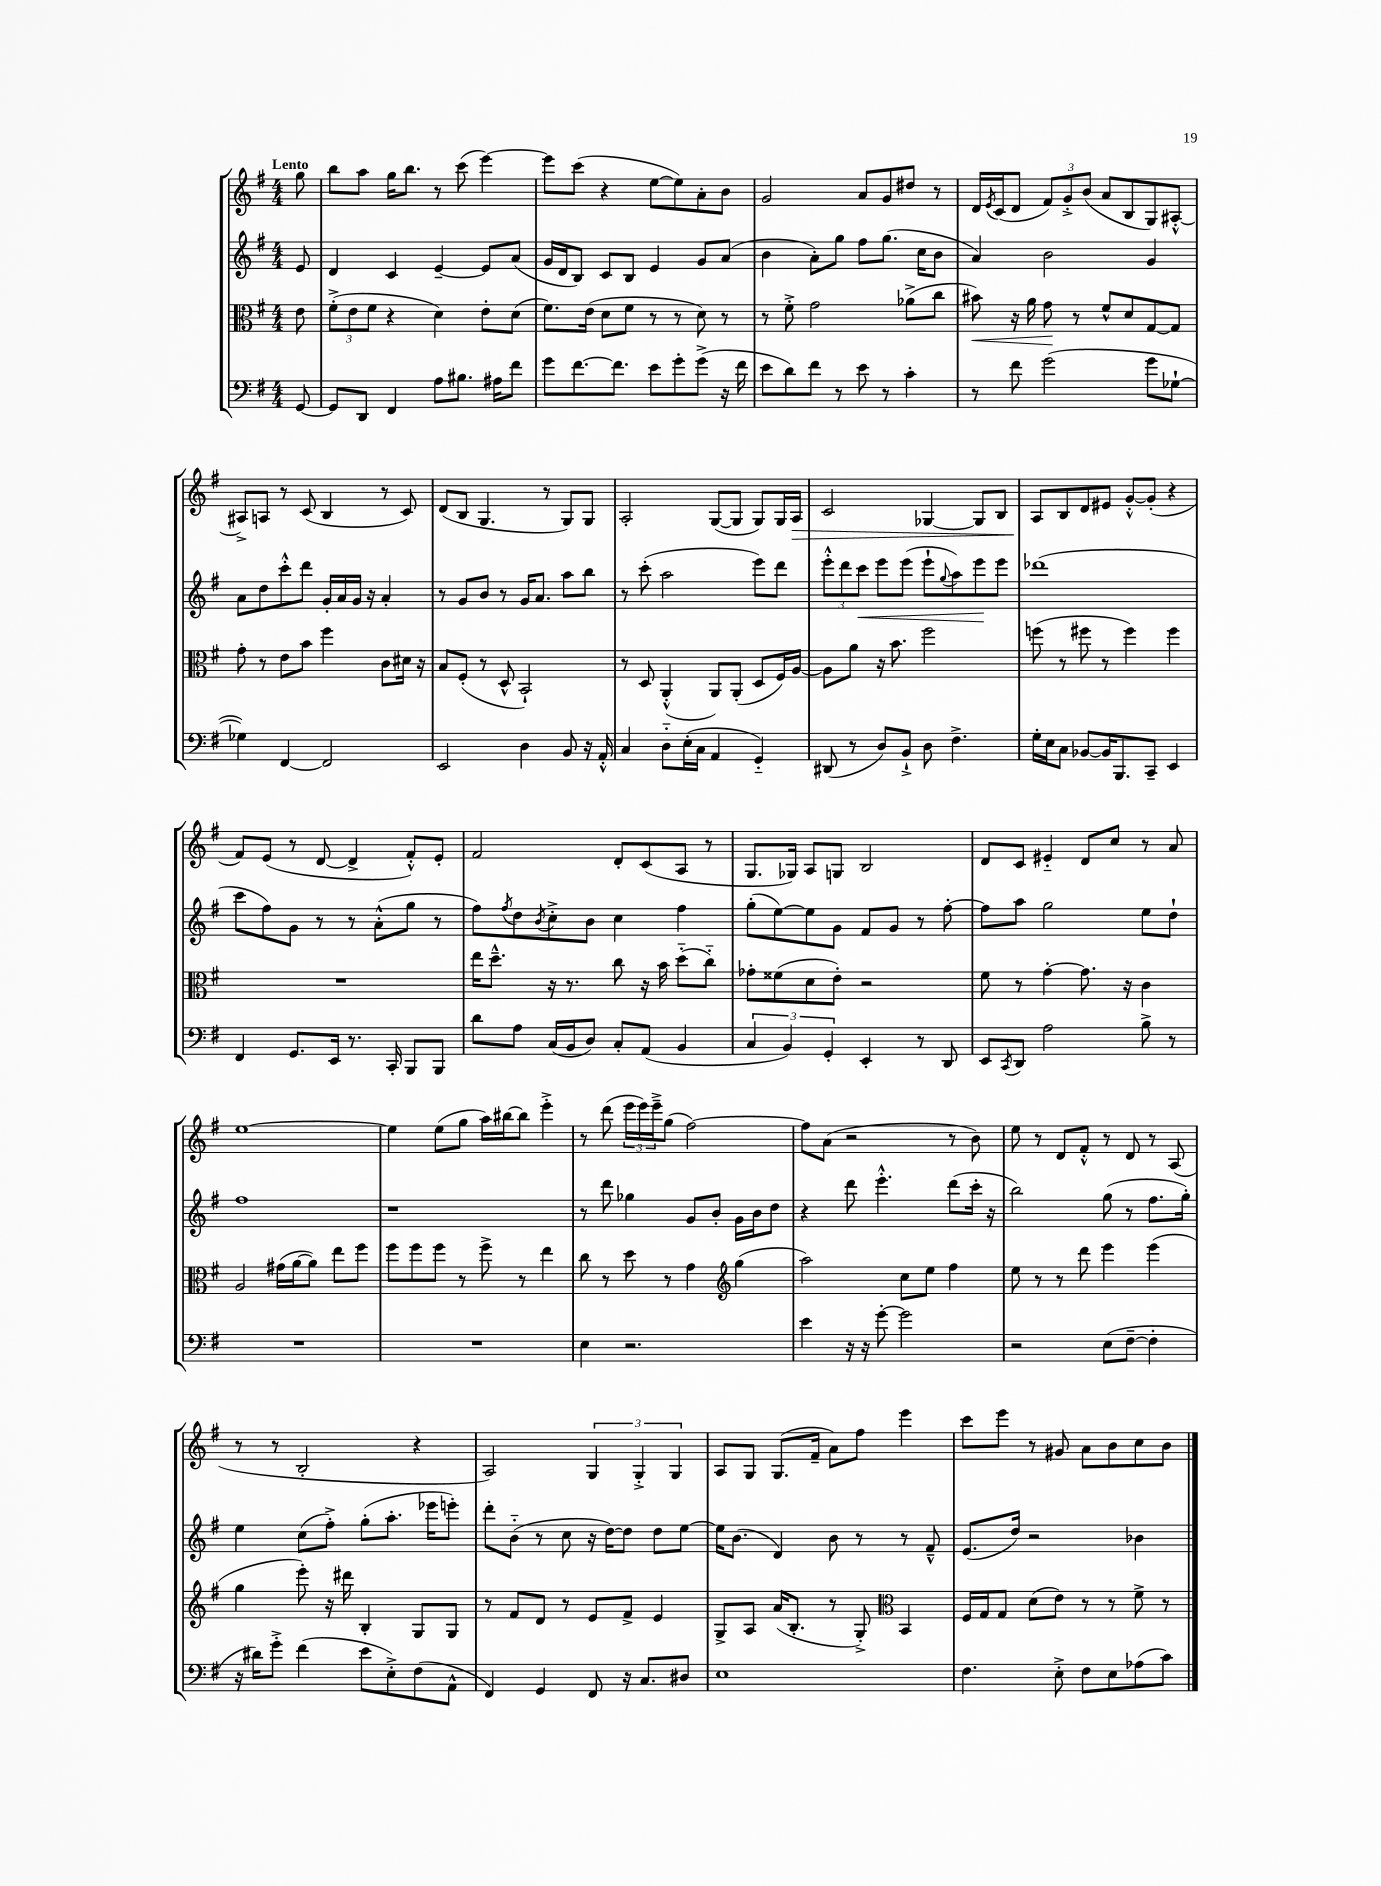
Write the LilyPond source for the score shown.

<<
\new StaffGroup <<
\new Staff = "s0" {
    \clef treble \key g \major \numericTimeSignature \time 4/4 \partial 8 \tempo "Lento"
    g''8 |
    b''8 a''8 g''16 b''8. r8 c'''8( e'''4~) |
    e'''8 c'''8( r4 e''8~ e''8) a'8-. b'8 |
    g'2 a'8 g'8 dis''8 r8 |
    d'16 \acciaccatura { e'8 } c'16( d'8 \tuplet 3/2 { fis'8) g'8-.-> b'8( } a'8 b8 g8) ais8~-.-^ |
    ais8-> a8 r8 c'8( b4 r8 c'8) |
    d'8( b8 g4. r8 g8) g8 |
    a2-. g8~( g8 g8) g16 a16\> |
    c'2 ges4~ ges8 b8 |
    a8\! b8 d'8 eis'8 g'8~-.-^ g'8-.( r4 |
    fis'8) e'8( r8 d'8~ d'4-> fis'8-.-^) e'8-. |
    fis'2 d'8-. c'8( a8 r8 |
    g8. ges16) a8 g8 b2 |
    d'8 c'8 eis'4-_ d'8 c''8 r8 a'8 |
    e''1~ |
    e''4 e''8( g''8 a''16) bis''16~ bis''8 e'''4-.-> |
    r8 d'''8( \tuplet 3/2 { e'''16 e'''16) e'''16---> } g''8( fis''2~) |
    fis''8 a'8( r2 r8 b'8) |
    e''8 r8 d'8 fis'8-.-^ r8 d'8 r8 a8( |
    r8 r8 b2-. r4 |
    a2) \tuplet 3/2 { g4 g4-.-> g4 } |
    a8 g8 g8.( fis'16-- a'8) fis''8 e'''4 |
    c'''8 e'''8 r8 gis'8 a'8 b'8 c''8 b'8 \bar "|." |
}
\new Staff = "s1" {
    \clef treble \key g \major \numericTimeSignature \time 4/4 \partial 8
    e'8 |
    d'4 c'4 e'4~-- e'8 a'8( |
    g'16 d'16 b8) c'8 b8 e'4 g'8 a'8( |
    b'4 a'8-.) g''8 fis''8 g''8.( c''16 b'8 |
    a'4) b'2 g'4 |
    a'8 d''8 c'''8-.-^ d'''8 g'16-. a'16 g'16 r16 a'4-. |
    r8 g'8 b'8 r8 g'16 a'8. a''8 b''8 |
    r8 c'''8-.( a''2 e'''8) d'''8 |
    \tuplet 3/2 { e'''8-.-^ d'''8 c'''8\< } e'''8 e'''8( e'''8-! \appoggiatura { g''8 } a''8) e'''8\! e'''8 |
    des'''1( |
    c'''8 fis''8) g'8 r8 r8 a'8-.-^( g''8 r8 |
    fis''8) \acciaccatura { fis''8 } d''8 \acciaccatura { b'8 } c''8-.-> b'8 c''4 fis''4 |
    g''8-.( e''8~) e''8 g'8 fis'8 g'8 r8 fis''8~-. |
    fis''8 a''8 g''2 e''8 d''8-! |
    fis''1 |
    r1 |
    r8 d'''8 ges''4 g'8 b'8-. g'16 b'16 d''8 |
    r4 d'''8 e'''4.-.-^ d'''8( c'''16-. r16 |
    b''2) g''8( r8 fis''8. g''16-.) |
    e''4 c''8( fis''8-.->) g''8-.( a''8.-. ees'''16 e'''8-.) |
    d'''8-. b'8-_( r8 c''8 r16 d''16~) d''8 d''8 e''8~ |
    e''16 b'8.( d'4) b'8 r8 r8 fis'8---^ |
    e'8.( d''16) r2 bes'4 \bar "|." |
}
\new Staff = "s2" {
    \clef alto \key g \major \numericTimeSignature \time 4/4 \partial 8
    e'8 |
    \tuplet 3/2 { fis'8-.->( e'8 fis'8 } r4 d'4) e'8-. d'8( |
    fis'8.) e'16( d'8 fis'8 r8 r8 d'8) r8 |
    r8 fis'8-.-> g'2 aes'8->( c''8 |
    bis'8\<) r16 a'16 g'8\! r8 fis'8-^ d'8 g8~ g8 |
    g'8-. r8 e'8 b'8 fis''4 c'8 dis'16 r16 |
    b8 fis8-.( r8 d8-^ b,2-!) |
    r8 d8 a,4-.-^( a,8) a,8-.( d8 fis16) a16~ |
    a8 a'8 r16 b'8. fis''2 |
    f''8( r8 fis''8 r8 fis''4) fis''4 |
    R1 |
    e''16 d''8.---^ r16 r8. c''8 r16 b'16 d''8-_( c''8-_) |
    ges'8-. fisis'8( d'8 e'8-.) r2 |
    fis'8 r8 g'4~-. g'8. r16 c'4 |
    a2 gis'16( a'16~ a'8) e''8 fis''8 |
    fis''8 fis''8 fis''8 r8 fis''8-> r8 e''4 |
    c''8 r8 d''8 r8 g'4 \clef treble g''4( |
    a''2) c''8 e''8 fis''4 |
    e''8 r8 r8 d'''8 e'''4 e'''4( |
    g''4 e'''8-.) r16 dis'''16 b4-. g8 g8 |
    r8 fis'8 d'8 r8 e'8 fis'8-> e'4 |
    g8-> a8 a'16( b8.-. r8 g8-.->) \clef alto b,4 |
    fis16 g16 g8 d'8( e'8) r8 r8 fis'8-> r8 \bar "|." |
}
\new Staff = "s3" {
    \clef bass \key g \major \numericTimeSignature \time 4/4 \partial 8
    g,8~ |
    g,8 d,8 fis,4 a8 bis8. ais16 fis'8 |
    g'8 fis'8.~ fis'8. e'8 g'8-. g'8->( r16 fis'16 |
    e'8 d'8) fis'8 r8 e'8 r8 c'4-. |
    r8 fis'8 g'2( g'8 ges8~-! |
    ges4) fis,4~ fis,2 |
    e,2 d4 b,8 r16 a,16-.-^ |
    c4 d8-_ e16-.( c16 a,4 g,4-_) |
    dis,8( r8 d8) b,8-!-> d8 fis4.-> |
    g16-. e16 c8 bes,8~ bes,16 b,,8. c,8-- e,4 |
    fis,4 g,8. e,16 r8. c,16-. b,,8 b,,8 |
    d'8 a8 c16( b,16 d8) c8-. a,8( b,4 |
    \tuplet 3/2 { c4 b,4) g,4-. } e,4-. r8 d,8 |
    e,8 \acciaccatura { c,8 } d,8 a2 b8-> r8 |
    R1 |
    R1 |
    e4 r2. |
    e'4 r16 r16 g'8~-. g'2 |
    r2 e8( fis8~-- fis4-. |
    r16 dis'16) g'8-.-> fis'4( e'8 e8-.->) fis8( a,8-^ |
    fis,4) g,4 fis,8 r16 c8. dis8 |
    e1 |
    fis4. e8-.-> fis8 e8 aes8( c'8) \bar "|." |
}
>>
>>
\layout { \context { \Score \remove "Bar_number_engraver" } }
